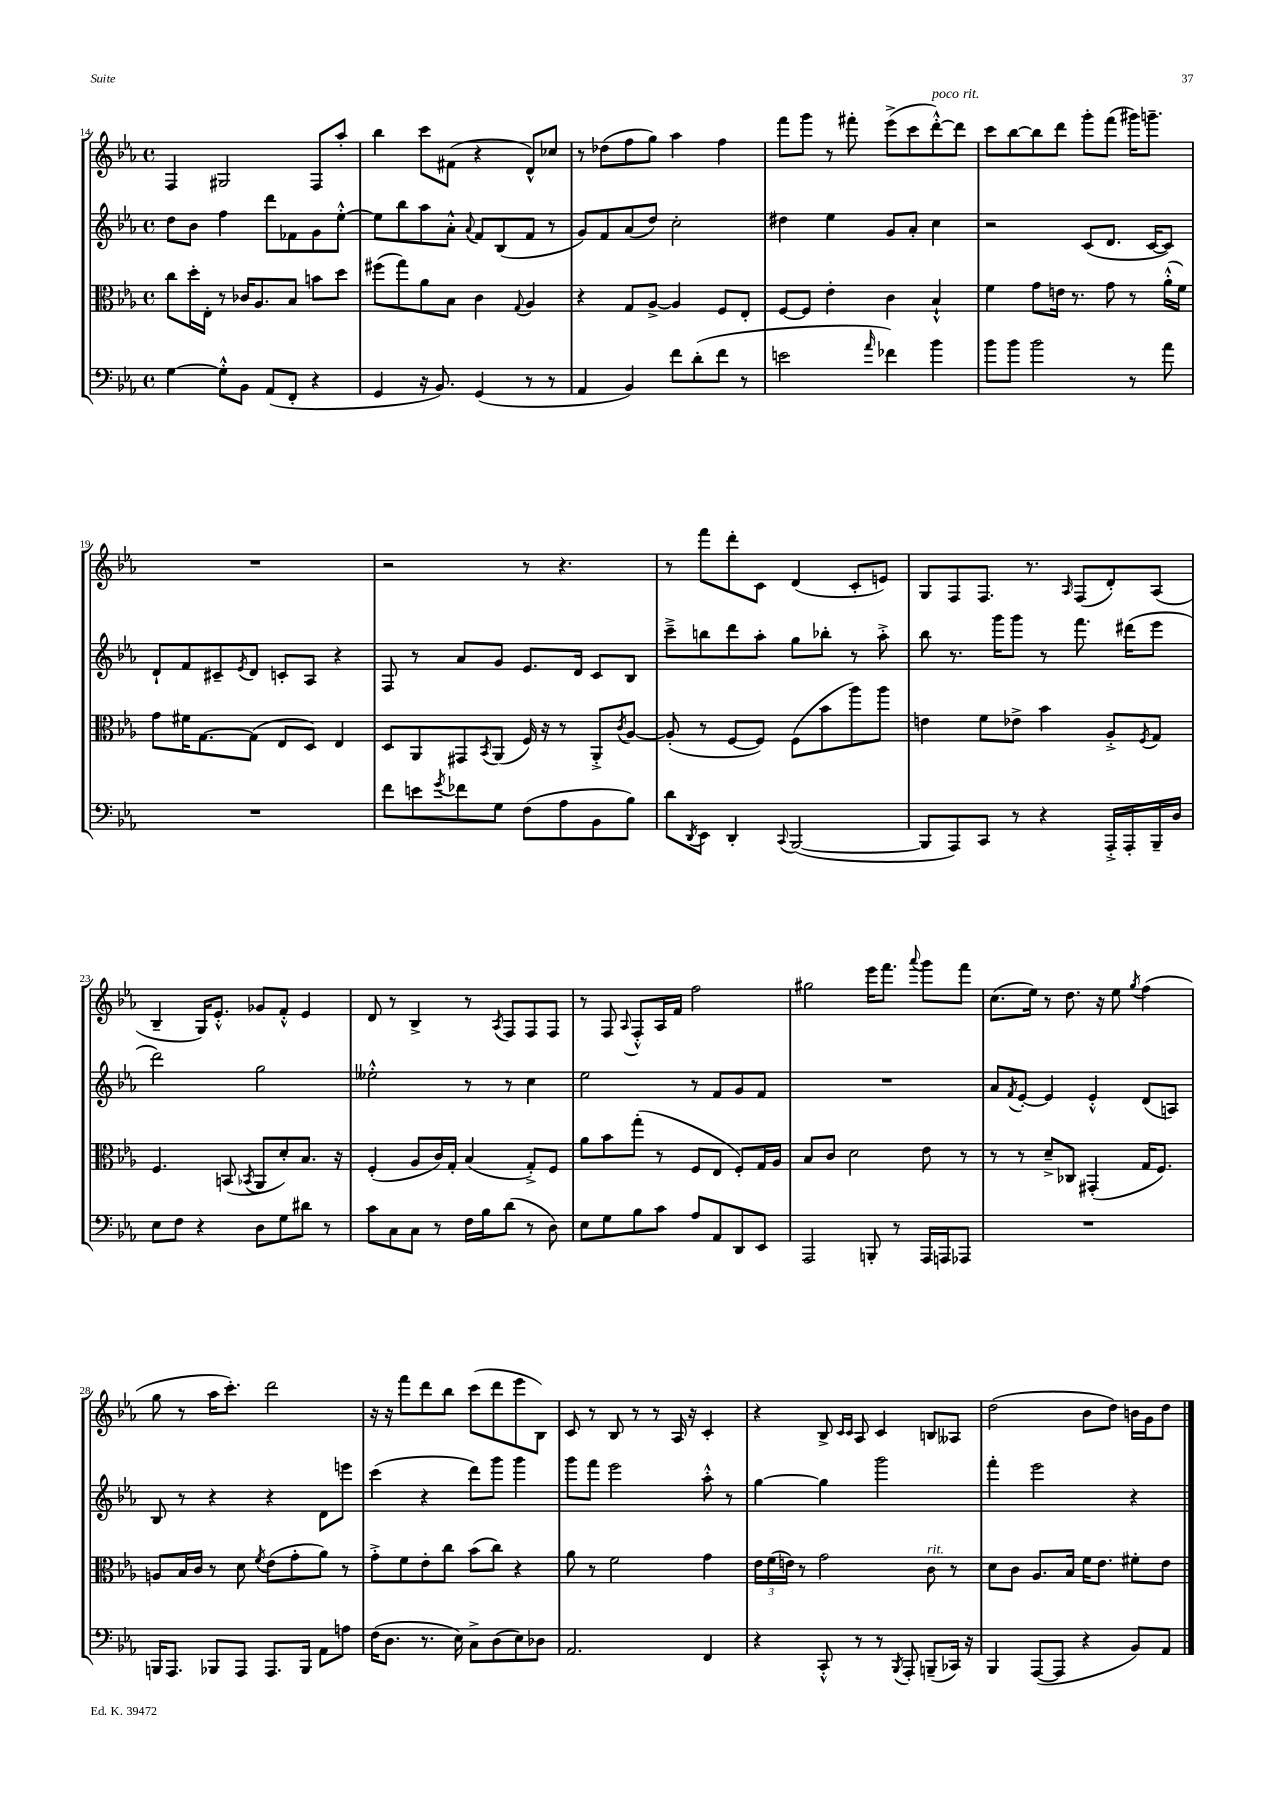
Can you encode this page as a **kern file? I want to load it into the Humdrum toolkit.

**kern	**kern	**kern	**kern
*staff4	*staff3	*staff2	*staff1
*clefF4	*clefC3	*clefG2	*clefG2
*k[b-e-a-]	*k[b-e-a-]	*k[b-e-a-]	*k[b-e-a-]
*M4/4	*M4/4	*M4/4	*M4/4
*met(c)	*met(c)	*met(c)	*met(c)
[4G	8cc	8dd	4F
.	16dd'	8b-	.
.	16E-'	.	.
8G'^^]	8r	4ff	2G#
8BB-	16c-	.	.
.	8.A-	.	.
(8AA-	.	8ddd	.
8FF'	8B-	8f-	.
4r	8b	8g	8F
.	8dd	[8ee-'^^	8aa-'
=	=	=	=
4GG	(8ff#	8ee-]	4bb-
.	8gg)	8bb-	.
16r	8a-	8aa-	8ccc
8.BB-)	.	.	.
.	8B-	8a-'^^	(8f#
.	.	8qqa-	.
(4GG	4c	8f	4r
.	.	(8B-	.
.	8qqG	.	.
8r	4A-	8f	8d^^)
8r	.	8r	8cc-
=	=	=	=
4AA-	4r	8g)	8r
.	.	8f	(8dd-
4BB-)	8G	(8a-	8ff
.	[8A-^	8dd)	8gg)
8f	4A-]	2cc'	4aa-
(8d'	.	.	.
8f	8F	.	4ff
8r	8E-'	.	.
=	=	=	=
2e	[8F	4dd#	8fff
.	8F]	.	8ggg
.	4e-'	4ee-	8r
.	.	.	8fff#'
16qqa-	.	.	.
4f-)	4c	8g	(8eee-^
.	.	8a-'	8ccc
4b-	4B-`^^	4cc	[8ddd'^^)
.	.	.	8ddd]
=	=	=	=
8b-	4f	2r	8ccc
8b-	.	.	[8bb-
2b-	8g	.	8bb-]
.	16e	.	8ddd
.	8.r	.	.
.	.	(8c	8ggg'
.	8g	8.d	(8fff
8r	8r	.	16ggg#)
.	.	[16c	8.ggg~
8a-	(16a-'^^	8c])	.
.	16f)	.	.
=	=	=	=
1r	8g	8d`	1r
.	16f#	8f	.
.	[8.G	.	.
.	.	8c#~	.
.	.	8qe-	.
.	(8G]	8d	.
.	8E-	8c'	.
.	8D)	8A-	.
.	4E-	4r	.
=	=	=	=
8f	8D	8F	2r
8e	8AA-	8r	.
8qg	.	.	.
8f-	8GG#	8a-	.
.	8qBB-	.	.
8G	(8AA-	8g	.
(8F	16F)	8.e-	8r
.	16r	.	.
8A-	8r	.	4.r
.	.	16d	.
8BB-	8AA-'^	8c	.
.	8qc	.	.
8B-)	[8A-	8B-	.
=	=	=	=
8d	(8A-']	8ccc~^	8r
8qDD	.	.	.
8EE-	8r	8bb	8fff
4DD'	[8F	8ddd	8ddd'
.	8F])	8aa-'	8c
8qqCC	.	.	.
([2BBB-	(8F	8gg	(4d
.	8b-	8bb-'	.
.	8aa-)	8r	8c'
.	8aa-	8aa-'^	8e)
=	=	=	=
8BBB-]	4e	8bb-	8G
8AAA-)	.	8.r	8F
8CC	8f	.	8.F
.	.	16ggg	.
8r	8e-^	8ggg	.
.	.	.	8.r
4r	4b-	8r	.
.	.	.	16qqA-
.	.	8.fff	(8F
16AAA-'^	8A-'^	.	8d')
16AAA-'	.	(16ddd#	.
.	8qF	.	.
16BBB-~	8G	8eee-	(8A-
16D	.	.	.
=	=	=	=
8E-	4.F	2ddd)	4B-~
8F	.	.	.
4r	.	.	16G)
.	.	.	8.e-'^^
.	(8BB	.	.
.	8qBB-	.	.
8D	8AA-	2gg	8g-
8G	8d')	.	8f'^^
8d#	8.B-	.	4e-
8r	.	.	.
.	16r	.	.
=	=	=	=
8c	(4F'	2ee--'^^	8d
8C	.	.	8r
8C	8A-	.	4B-^
8r	16c)	.	.
.	16G'	.	.
16F	(4B-	8r	8r
16B-	.	.	.
.	.	.	8qA-
(8d	.	8r	8F
8r	8G'^)	4cc	8F
8D)	8F	.	8F
=	=	=	=
8E-	8a-	2ee-	8r
8G	8b-	.	8F
.	.	.	8qqA-
8B-	(8gg'	.	8F'^^
8c	8r	.	16A-
.	.	.	16f
8A-	8F	8r	2ff
8AA-	8E-	8f	.
8DD	8F')	8g	.
8EE-	16G	8f	.
.	16A-	.	.
=	=	=	=
2AAA-	8B-	1r	2gg#
.	8c	.	.
.	2d	.	.
8BBB'	.	.	16eee-
.	.	.	8.fff
8r	.	.	.
.	.	.	8qqaaa-
16AAA-	8e-	.	8ggg
16AAA	.	.	.
8AAA-	8r	.	8fff
=	=	=	=
1r	8r	8a-	(8.cc
.	.	8qf	.
.	8r	[8e-'	.
.	.	.	16ee-)
.	8d~^	4e-]	8r
.	8C-	.	8.dd
.	(4GG#'	4e-'^^	.
.	.	.	16r
.	.	.	8ee-
.	.	.	8qgg
.	16G	(8d	(4ff
.	8.F)	.	.
.	.	8A)	.
=	=	=	=
16BBB	8A	8B-	8gg
8.AAA-	.	.	.
.	16B-	8r	8r
.	16c	.	.
8BBB-	8r	4r	16aa-
.	.	.	8.ccc')
8AAA-	8d	.	.
.	8qf	.	.
8.AAA-	(8e-	4r	2ddd
.	8g'	.	.
16BBB-	.	.	.
8AA-	8a-)	8d	.
8A	8r	8eee	.
=	=	=	=
(16F	8g'^	(4ccc	16r
8.D	.	.	16r
.	8f	.	8fff
8.r	8e-'	4r	8ddd
.	8cc	.	8bb-
16E-)	.	.	.
8C^	(8b-	8ddd)	(8ccc
(8D	8cc)	8ggg	8ddd
8E-)	4r	4ggg	8eee-
8D-	.	.	8B-)
=	=	=	=
2.AA-	8a-	8ggg	8c
.	8r	8fff	8r
.	2f	2eee-	8B-
.	.	.	8r
.	.	.	8r
.	.	.	16A-
.	.	.	16r
4FF	4g	8aa-'^^	4c'
.	.	8r	.
=	=	=	=
4r	24e-	[4gg	4r
.	(24f	.	.
.	24e)	.	.
.	8r	.	.
8CC'^^	2g	4gg]	8B-^
.	.	.	16qqc
.	.	.	16qqc
8r	.	.	8A-
8r	.	2ggg	4c
8qBBB-	.	.	.
8AAA-'	.	.	.
(8BBB~	8c	.	8B
16CC-)	8r	.	8A--
16r	.	.	.
=	=	=	=
4BBB-	8d	4fff'	(2dd
.	8c	.	.
([8AAA-	8.A-	2eee-	.
8AAA-]	.	.	.
.	16B-	.	.
4r	16f	.	8b-
.	8.e-	.	.
.	.	.	8dd)
8BB-)	8f#'	4r	16b
.	.	.	16g
8AA-	8e-	.	8dd
==	==	==	==
*-	*-	*-	*-
